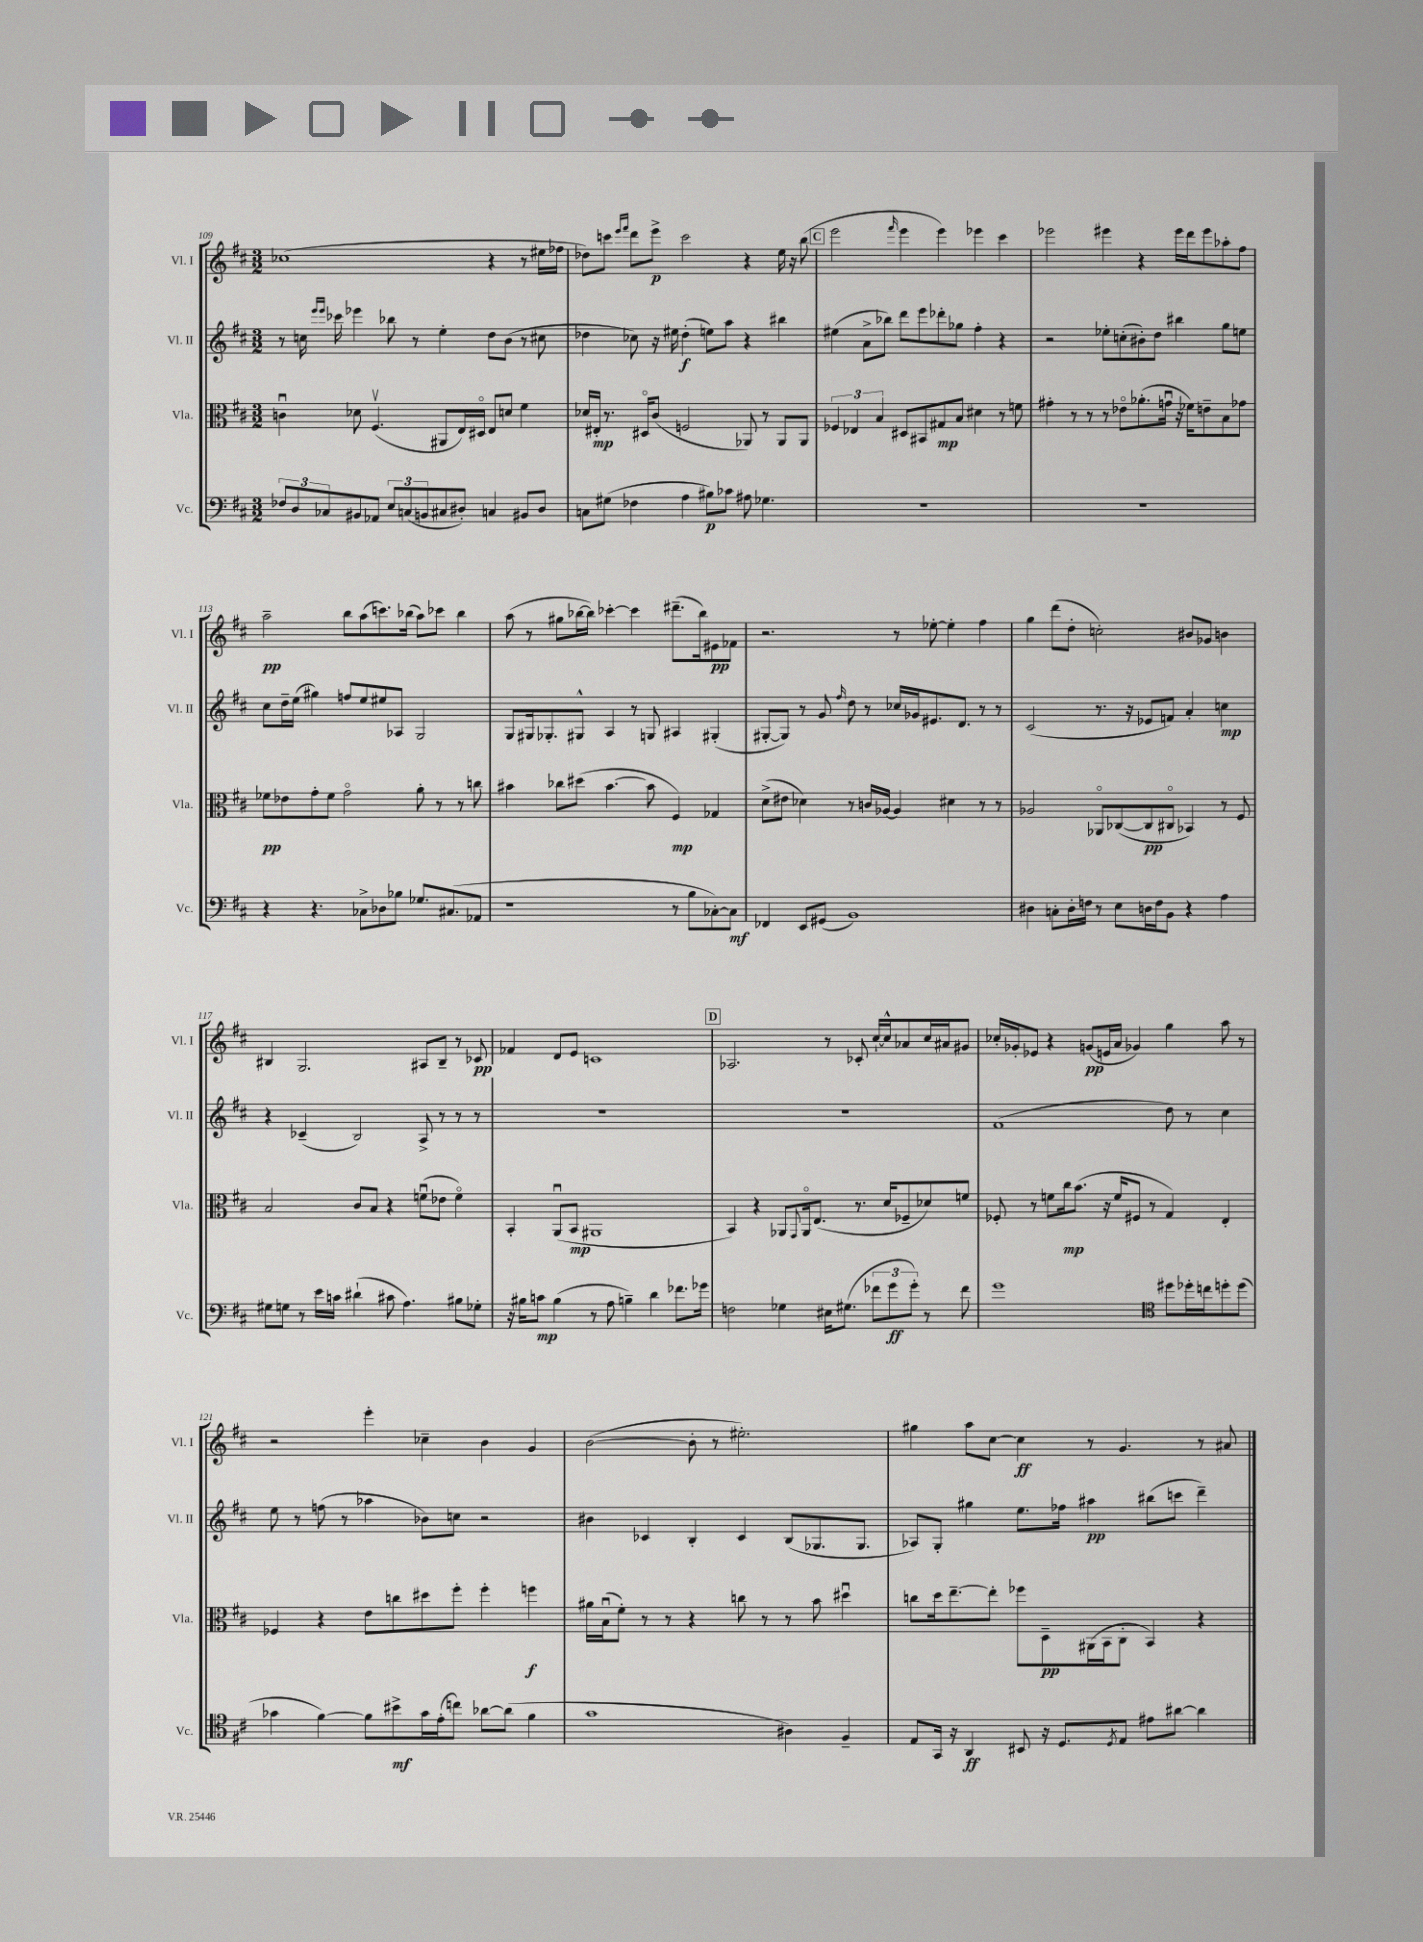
<<
\new StaffGroup <<
\new Staff = "s0" \with { instrumentName = "Vl. I" shortInstrumentName = "Vl. I" } {
    \clef treble \key d \major \numericTimeSignature \time 3/2
    ces''1( r4 r8 eis''16 fes''16 |
    des''8) c'''8 \grace { e'''16 fis'''16 } d'''8 e'''8->\p c'''2 r4 e''16 r16 b''8( |
    \mark \markup { \box "C" } e'''2 \grace { fis'''16 } e'''4 e'''4) ees'''4 cis'''4 |
    ees'''2 eis'''4 r4 eis'''16 d'''16 eis'''8 aes''8-. fis''8 |
    a''2--\pp b''8 a''8( c'''8.) bes''16( a''8) ces'''8 bes''4 |
    a''8( r8 gis''8 bes''16~ bes''16) ces'''4~-. ces'''4 dis'''8.--( bes''16) eis'8\pp fes'8 |
    r2. r8 ees''8~-. ees''4-. fis''4 |
    g''4 d'''8( d''8-. c''2-.) bis'8 ges'8 b'4 |
    bis4 g2. ais8 bis8-- r8 ces'8\pp |
    fes'4 d'8 e'8 c'1 |
    \mark \markup { \box "D" } aes2. r8 ces'8-. cis''16~-! cis''16-^ aes'8 cis''16 ais'16 gis'8 |
    ces''16-. ges'16-. ees'8 r4 g'8\pp( e'16 a'16 ges'4) g''4 a''8 r8 |
    r2 e'''4-. ces''4-- b'4 g'4 |
    b'2~( b'8-. r8 eis''2.-.) |
    gis''4 a''8 cis''8~ cis''4\ff r8 g'4. r8 ais'8 \bar "|." |
}
\new Staff = "s1" \with { instrumentName = "Vl. II" shortInstrumentName = "Vl. II" } {
    \clef treble \key d \major \numericTimeSignature \time 3/2
    r8 c''16 \grace { e'''16 e'''16 } ces'''16 ees'''4 bes''8 r8 e''4-. d''8 b'8( r8 cis''8 |
    des''4 ces''8) r16 eis''16 des''4-.\f( e''8) a''8 r4 bis''4 |
    \mark \markup { \box "C" } eis''4( a'8-> bes''8) d'''8 e'''8 des'''8-. ges''8 fis''4-. r4 |
    r2 ees''8-. c''8-.( bis'8-.) d''8 bis''4 g''8 e''8 |
    cis''8 d''16-- e''16( gis''4) f''8 e''8 eis''8 aes8 g2 |
    g8 gis16 ges8.-. gis8-^ a4 r8 g8 ais4 gis4-.( |
    gis8~-. gis8) r8 g'8 \grace { fis''16 } d''8 r8 ces''16 ges'16 eis'8. d'8. r8 r8 |
    cis'2( r8. r16 ees'8 f'8) a'4-. c''4\mp |
    r4 ces'4--( b2) a8-> r8 r8 r8 |
    R1. |
    \mark \markup { \box "D" } R1. |
    fis'1( d''8) r8 cis''4 |
    e''8 r8 f''8( r8 aes''4 bes'8) c''8 r2 |
    bis'4 ces'4 b4-. ces'4 b8( ges8. ges8. |
    aes8) g8-. gis''4 e''8. fes''16 ais''4\pp bis''8( c'''8 d'''4--) \bar "|." |
}
\new Staff = "s2" \with { instrumentName = "Vla." shortInstrumentName = "Vla." } {
    \clef alto \key d \major \numericTimeSignature \time 3/2
    c'4\downbow des'8 fis4.\upbow( ais,8 e16) dis16\flageolet e8 d'8 fis'4 |
    des'16 eis16-.\mp r8. dis16\flageolet cis'8( f2 aes,8) r8 aes,8 aes,8 |
    \mark \markup { \box "C" } \tuplet 3/2 { fes4 ees4 b4 } dis8 bis,8 gis8\mp b8 dis'4 r8 f'8 |
    gis'4-. r8 r8 r8 ees'8\flageolet aes'8.-.( g'16\downbow r16 fes'16) e'8-- b8 ges'8 |
    fes'8\pp ees'8 g'8-. fes'8 g'2\flageolet a'8-. r8 r8 c''8 |
    bis'4 ces''8 dis''8( bis'4.~ bis'8 fis4\mp) ges4 |
    d'8->( eis'8 des'4) r8 c'16 aes16~ aes4 dis'4 r8 r8 |
    aes2 aes,8\flageolet ces8~( ces8\pp cis8\flageolet bes,4) r8 fis8 |
    b2 cis'8 b8 r4 f'8\downbow( ees'8 f'4\flageolet) |
    b,4-. a,8\downbow( b,8\mp ais,1 |
    \mark \markup { \box "D" } b,4) r4 aes,8 \appoggiatura { g,8 } aes,16\flageolet e8.( r8. d'16 fes8-- des'8) f'8 |
    fes8-. r8 f'8 cis''16\mp b'8.( r16 f'16 fis8 r8 g4) e4-. |
    fes4 r4 e'8 c''8 dis''8 fis''8-. fis''4-. f''4\f |
    ais'16 b16\downbow( fis'8-.) r8 r8 r4 c''8 r8 r8 b'8 dis''4\downbow |
    c''8 d''16 e''8.~-- e''8-. fes''8 d8--\pp ais,16( b,16 cis8-. b,4) r4 \bar "|." |
}
\new Staff = "s3" \with { instrumentName = "Vc." shortInstrumentName = "Vc." } {
    \clef bass \key d \major \numericTimeSignature \time 3/2
    \tuplet 3/2 { fes8 d8 ces8 } bis,8 aes,8 \tuplet 3/2 { e8 c8( b,8 } cis8 dis8-.) c4 bis,8 dis8 |
    c8 gis8( fes4 a4 bis8\p) ces'8 ais8 ges4. |
    \mark \markup { \box "C" } R1. |
    R1. |
    r4 r4. ces8-> des8 bes8 ges8. cis8.( aes,8 |
    r1 r8 b8 ces8~-.) ces8\mf |
    fes,4 e,8 gis,8( b,1) |
    dis4 c8-. dis16-. f16 r8 e8 d16 f16 b,8 r4 a4 |
    gis8 g8 r8 e'16 c'16 dis'4-!( cis'8 a4.) bis8 ges8-. |
    r16 bis16 c'8\mp bis4( r8 a8 b4--) d'4 fes'8. ges'16 |
    \mark \markup { \box "D" } f2 ges4 eis16 gis8.( \tuplet 3/2 { fes'8 g'8\ff g'8-.) } r8 fes'8 |
    g'1 \clef tenor dis''8 des''16-. c''16 d''8-. d''8( |
    ges'4 fis'4~) fis'8 bis'8->\mf ges'16 e'16-.( c''8) aes'8~ aes'8( fis'4 |
    g'1 ais4) fis4-- |
    e8 g,16 r16 a,4\ff bis,8 r16 d8. \acciaccatura { d8 } e8 eis'8 ais'8~ ais'4 \bar "|." |
}
>>
>>
\layout { \context { \Score currentBarNumber = #109 } }
